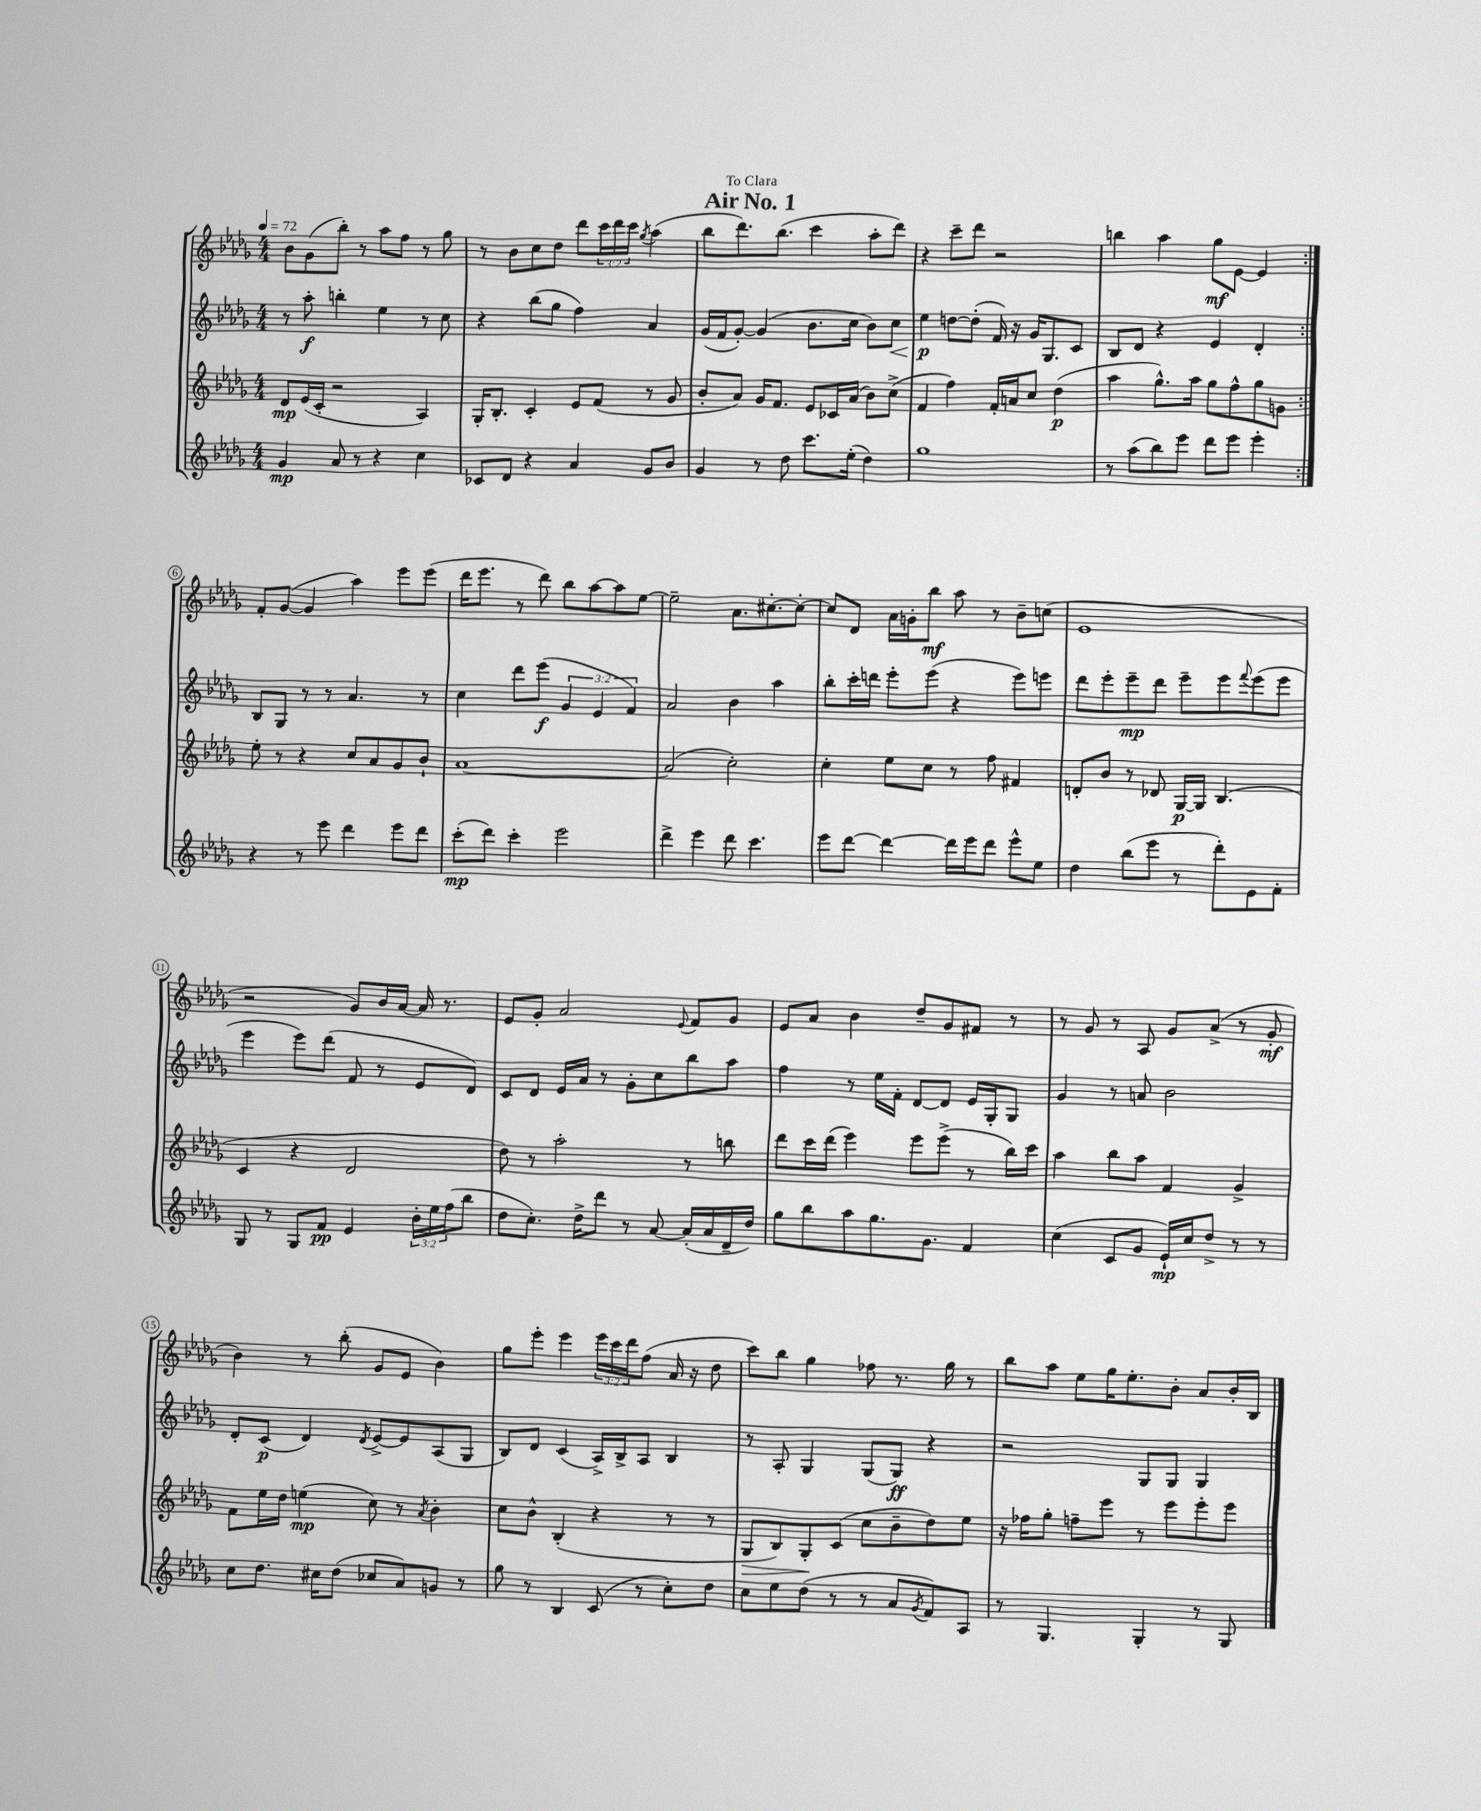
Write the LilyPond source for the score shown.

\header { title = "Air No. 1" dedication = "To Clara" }
<<
\new StaffGroup <<
\new Staff = "s0" {
    \clef treble \key des \major \numericTimeSignature \time 4/4 \override Staff.TupletNumber.text = #tuplet-number::calc-fraction-text \tempo 4 = 72
    \repeat volta 2 { bes'8 ges'8( bes''8-.) r8 aes''8 f''8 r8 ges''8 |
    r8 bes'8 c''8 des''8 des'''8 \tuplet 3/2 { c'''16 des'''16 c'''16 } \acciaccatura { ges''8 } aes''4( |
    bes''8 des'''8.) bes''8.( c'''4 aes''8-. des'''8) |
    r4 c'''8-- des'''8 r2 |
    b''4 aes''4 ges''8\mf ees'8~ ees'4 | }
    f'8-. ges'8~( ges'4 aes''4) ees'''8 ees'''8( |
    des'''16 ees'''8. r8 des'''8) bes''8 aes''8~ aes''8 ees''8~ |
    ees''2-- aes'8. cis''8.~-. cis''8~-. |
    cis''8 des'8 aes'16 g'16-. bes''8\mf aes''8 r8 bes'8-- c''8( |
    ees'1 |
    r2 ges'8) bes'16 aes'16~ aes'16 r8. |
    ees'8 ges'8-. aes'2 \appoggiatura { ees'8 } f'8 ges'8 |
    ees'8 aes'8 bes'4 des''8-- ges'8 fis'8 r8 |
    r8 ges'8 r8 aes8 ges'8 aes'8->( r8 ges'8-.\mf |
    bes'4) r8 bes''8-.( ges'8 ees'8 bes'4) |
    ges''8 ees'''8-. ees'''4 \tuplet 3/2 { ees'''16 c'''16 des'''16 } f''8( aes'16 r16 des''8 |
    c'''8) bes''8 ges''4 fes''8 r8. ges''16 r8 |
    bes''8 aes''8 ees''8 ges''16 ees''8.-. bes'8-. aes'8 bes'16-. bes16 \bar "|." |
}
\new Staff = "s1" {
    \clef treble \key des \major \numericTimeSignature \time 4/4 \override Staff.TupletNumber.text = #tuplet-number::calc-fraction-text
    \repeat volta 2 { r8 aes''8-.\f b''4-. ees''4 r8 c''8 |
    r4 bes''8( ges''8 f''4) aes'4 |
    ges'16( f'16 ges'8~-.) ges'4( bes'8. c''16 bes'8) c''8\< |
    ees''4\p\! d''8~ d''8-.( f'16) r16 ges'16 ges8. c'8 |
    bes8 des'8 r4 ees'4 des'4-. | }
    bes8 ges8 r8 r8 aes'4. r8 |
    c''4 des'''8 ees'''8\f( \tuplet 3/2 { ges'4 ees'4 f'4) } |
    aes'2 bes'4 aes''4 |
    bes''8-. c'''16-. d'''16 ees'''8-. ees'''8( r4 ees'''8) e'''8 |
    des'''8 ees'''8-. ees'''8--\mp des'''8 ees'''8-- ees'''8 \appoggiatura { f'''8 } ees'''8( ees'''8 |
    ees'''4 ees'''8) des'''8( f'8 r8 ees'8 des'8) |
    c'8 des'8 ees'16 aes'16 r8 ges'8-. c''8 bes''8 aes''8 |
    f''4 r8 ees''16 f'16-. des'8~ des'8 ees'16 ges16-. ges8 |
    ges'4 r8 a'8 bes'2 |
    des'8-. c'8\p( des'4) \acciaccatura { des'8 } ees'8~-> ees'8 aes8( ges8 |
    bes8) des'8 c'4( aes16->) bes16-> aes8 bes4 |
    r8 aes8-. ges4 ges8( ges8\ff) r4 |
    r2 ges8 ges8 ges4 \bar "|." |
}
\new Staff = "s2" {
    \clef treble \key des \major \numericTimeSignature \time 4/4
    \repeat volta 2 { des'8\mp ees'16( c'16-. r2 aes4) |
    ges16-. bes8.-. c'4-. ees'8 f'8( r8 ges'8 |
    bes'8-. aes'8) ges'16 f'8. ees'8 ces'16 aes'16( bes'8) c''8->( |
    f'4 f''4) f'16-. a'16 c''8 des''4\p( |
    aes''4 ges''8.-^) aes''16 ges''8 f''8-^ ges''8 g'8 | }
    ees''8-. r8 r4 c''8 aes'8 ges'8 bes'8-! |
    aes'1~ |
    aes'2( c''2-.) |
    c''4-. ees''8 c''8 r8 f''8 fis'4 |
    d'8-. bes'8 r8 des'8 ges16~\p ges16 bes4.( |
    c'4 r4 des'2 |
    des''8) r8 aes''2-. r8 b''8 |
    des'''8 c'''16 des'''16( ees'''4) ees'''8 ees'''8->( r8 bes''16) c'''16 |
    aes''4 bes''8 aes''8 f'4 ges'4-> |
    f'8 ees''16 des''16 e''4\mp( c''8) r8 \acciaccatura { aes'8 } bes'4-. |
    c''8 bes'8-^ bes4-.( r4 r8 r8 |
    ges8\> bes8) ges8-.\! c'8( c''8 bes'8-- des''8) ees''8 |
    r16 fes''16 ges''8-. f''8-- ees'''8 r8 ees'''8 ees'''8-. ees'''8 \bar "|." |
}
\new Staff = "s3" {
    \clef treble \key des \major \numericTimeSignature \time 4/4 \override Staff.TupletNumber.text = #tuplet-number::calc-fraction-text
    \repeat volta 2 { ges'4\mp aes'8 r8 r4 c''4 |
    ces'8 des'8 r4 aes'4 ges'8 bes'8 |
    ges'4 r8 des''8 c'''8. ees''16-.( des''4) |
    ges''1 |
    r8 aes''8( bes''8) ees'''8 des'''8 ees'''8 ees'''4-. | }
    r4 r8 ees'''8 des'''4 ees'''8 des'''8 |
    c'''8-.\mp( des'''8) c'''4-. ees'''2 |
    des'''4-> ees'''4 des'''8 c'''4. |
    ees'''8 des'''8~ des'''4~ des'''16 ees'''16 des'''8 ees'''8-^ ees''8 |
    des''4 bes''8( ees'''8 r8 des'''8-.) ees'8 f'8-. |
    ges8 r8 ges8 f'8\pp ees'4 \tuplet 3/2 { bes'16-. ees''16 f''16( } bes''8 |
    des''8 c''8.-.) des''16-> des'''8 r8 aes'8~ aes'16-.( aes'16 des'16-- des''16) |
    ges''8 bes''8 aes''8 ges''8. ges'8. f'4 |
    c''4( c'8 ges'8 ees'16-!\mp) c''16 des''8-> r8 r8 |
    c''8 des''8. cis''16 des''8( ces''8 aes'8) g'8 r8 |
    ges''8 r8 bes4 c'8( r8 c''8-.) des''8 |
    c''8 ees''8 des''8( r8 r8 aes'8 \acciaccatura { ges'8 } f'8) aes8 |
    r8 ges4. ges4-. r8 ges8 \bar "|." |
}
>>
>>
\layout { \context { \Score \override BarNumber.stencil = #(make-stencil-circler 0.1 0.3 ly:text-interface::print) } }
